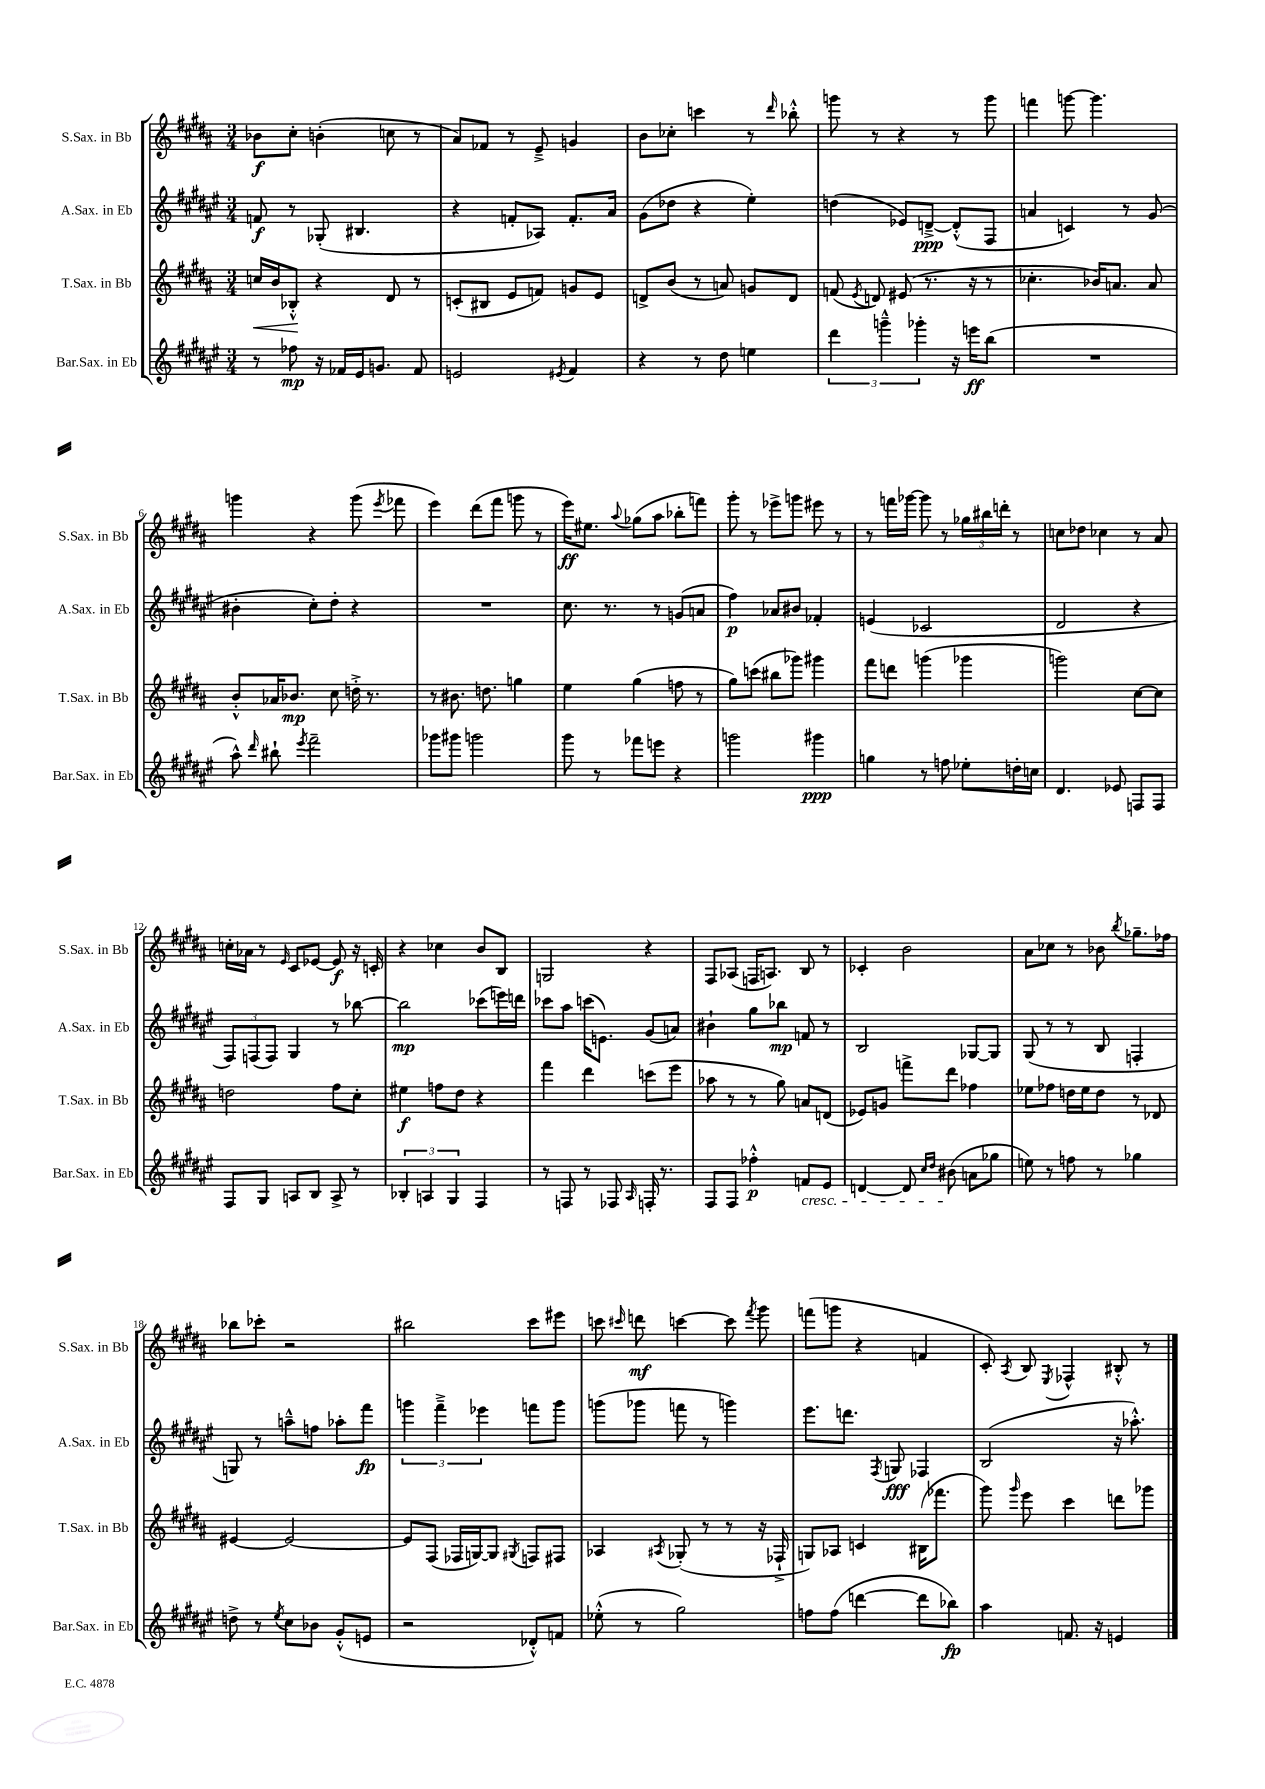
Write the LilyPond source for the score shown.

<<
\new StaffGroup <<
\new Staff = "s0" \with { instrumentName = "S.Sax. in Bb" shortInstrumentName = "S.Sax. in Bb" } {
    \clef treble \key b \major \numericTimeSignature \time 3/4
    \autoBeamOff bes'8[\f cis''8]-. b'4-.( c''8 r8 |
    ais'8[) fes'8] r8 e'8---> g'4 |
    b'8[ ces''8]-. c'''4 r8 \grace { dis'''16 } bes''8-.-^ |
    g'''8 r8 r4 r8 g'''8 |
    f'''4 g'''8~ g'''4. |
    g'''4 r4 g'''8( \acciaccatura { e'''8 } fes'''8 |
    e'''4) dis'''8[( fis'''8] g'''8 r8 |
    e'''16[\ff) eis''8.] \appoggiatura { ais''8 } ges''8[( ais''8] bes''8[-. f'''8]) |
    gis'''8-. r8 ees'''8[-> g'''8] eis'''8 r8 |
    r8 f'''16[ ges'''16]~ ges'''8 r8 \tuplet 3/2 { ges''16[ bis''16 d'''16]-. } r8 |
    c''8[ des''8] ces''4 r8 ais'8 |
    c''16[-. aes'16] r8 \grace { e'16 } cis'8[ ees'8]~ ees'8\f r16 c'16-. |
    r4 ces''4 b'8[ b8] |
    g2 r4 |
    fis8[ aes8]( f16[ a8.]) b8 r8 |
    ces'4-. b'2 |
    ais'8[ ces''8] r8 bes'8 \acciaccatura { b''8 } ges''8.[-- fes''16] |
    bes''8[ ces'''8]-. r2 |
    bis''2 cis'''8[ eis'''8] |
    c'''8 \grace { cis'''16 } d'''8\mf c'''4~ c'''8 \acciaccatura { fis'''8 } gis'''8 |
    f'''8[( g'''8] r4 f'4 |
    cis'8-.) \acciaccatura { ais8 } b8 \acciaccatura { e8 } fes4-^ bis8-.-^ r8 \bar "|." |
}
\new Staff = "s1" \with { instrumentName = "A.Sax. in Eb" shortInstrumentName = "A.Sax. in Eb" } {
    \clef treble \key fis \major \numericTimeSignature \time 3/4
    \autoBeamOff f'8\f r8 ges8-.( bis4. |
    r4 f'8[-. aes8]) f'8.[-. ais'16] |
    gis'8[( des''8] r4 eis''4-.) |
    d''4( ees'8[) d'8]~--->\ppp d'8[-.-^( fis8] |
    a'4 c'4) r8 gis'8( |
    bis'4-. cis''8[-.) dis''8]-. r4 |
    R2. |
    cis''8. r8. r8 g'8[( a'8] |
    fis''4\p) aes'8[ bis'8] fes'4-. |
    e'4( ces'2 |
    dis'2 r4 |
    \tuplet 3/2 { fis8[) f8( f8]) } gis4 r8 bes''8~ |
    bes''2\mp ces'''8[( e'''16) d'''16] |
    ces'''8[ ais''8] c'''16[( e'8.]) gis'8[( a'8]) |
    bis'4-! gis''8[ bes''8]\mp f'8 r8 |
    b2 ges8[~ ges8] |
    gis8( r8 r8 b8 f4-. |
    g8) r8 a''8[---^ f''8] aes''8[-. fis'''8]\fp |
    \tuplet 3/2 { g'''4 fis'''4---> ees'''4 } f'''8[ g'''8] |
    g'''8[( ges'''8] f'''8 r8 g'''4) |
    eis'''8.[ d'''8.] \acciaccatura { fis8 } g8\fff fes4 |
    b2( r16 aes''8.-.-^) \bar "|." |
}
\new Staff = "s2" \with { instrumentName = "T.Sax. in Bb" shortInstrumentName = "T.Sax. in Bb" } {
    \clef treble \key b \major \numericTimeSignature \time 3/4
    \autoBeamOff c''16[\< b'16 bes8]-.-^\! r4 dis'8 r8 |
    c'8[-.( bis8] e'8[ f'8]) g'8[ e'8] |
    d'8[-> b'8]( r8 a'8) g'8[ d'8] |
    f'8( \acciaccatura { e'8 } d'8) eis'8( r8. r16 r8 |
    ces''4.-. bes'16[) a'8.] a'8 |
    b'8[-.-^ aes'16 bes'8.]\mp cis''8 d''16-.-> r8. |
    r8 bis'8. d''8. g''4 |
    e''4 gis''4( f''8 r8 |
    gis''8[) c'''8]( bis''8[ ges'''8]) gis'''4 |
    fis'''8[ d'''8] g'''4( ges'''4 |
    g'''2) cis''8[~ cis''8] |
    d''2 fis''8[ cis''8]-. |
    eis''4\f f''8[ dis''8] r4 |
    fis'''4 dis'''4 c'''8[( e'''8] |
    aes''8 r8 r8 gis''8) a'8[ d'8]( |
    ees'8[) g'8] f'''8[-> dis'''8] fes''4 |
    ees''8[ fes''8] d''16[ ees''16 d''8] r8 des'8 |
    eis'4~ eis'2~ |
    eis'8[ fis8]( fes16[ g16~) g8] \acciaccatura { gis8 } f8[ fis8] |
    aes4 \acciaccatura { ais8 } ges8-.( r8 r8 r16 fes16-!-> |
    g8[) aes8] c'4 bis16[( fes'''8.] |
    gis'''8) \grace { gis'''16 } e'''8 cis'''4 d'''8[ ges'''8] \bar "|." |
}
\new Staff = "s3" \with { instrumentName = "Bar.Sax. in Eb" shortInstrumentName = "Bar.Sax. in Eb" } {
    \clef treble \key fis \major \numericTimeSignature \time 3/4
    \autoBeamOff r8 fes''8\mp r16 fes'16[ eis'16 g'8.] fes'8 |
    e'2 \acciaccatura { eis'8 } fis'4 |
    r4 r8 dis''8 e''4 |
    \tuplet 3/2 { dis'''4 g'''4---^ ges'''4-. } r16 e'''16[\ff b''8]( |
    R2. |
    ais''8-^) \grace { dis'''16 } bis''8-! \acciaccatura { eis'''8 } fis'''2-- |
    ges'''8[ gis'''8] g'''2 |
    gis'''8 r8 fes'''8[ e'''8] r4 |
    g'''2 gis'''4\ppp |
    g''4 r8 f''8 ees''8[-. d''16-. c''16] |
    dis'4. ees'8 f8[ f8] |
    fis8[ gis8] a8[ b8] a8-> r8 |
    \tuplet 3/2 { bes4-. a4 gis4 } fis4 |
    r8 f8 r8 fes8 \grace { ais16 } f16-. r8. |
    fis8[ fis8] fes''4-.-^\p f'8[\cresc eis'8] |
    d'4~ d'8 \grace { cis''16[ dis''16] } bis'8\!( a'8[ ges''8] |
    e''8) r8 f''8 r8 ges''4 |
    d''8-> r8 \acciaccatura { eis''8 } cis''8[ bes'8] gis'8[-.-^( e'8] |
    r2 des'8[-.-^) f'8] |
    ees''8-.-^( r8 gis''2) |
    f''8[ f''8]( d'''4~ d'''8[ bes''8]\fp) |
    ais''4 f'8. r16 e'4 \bar "|." |
}
>>
>>
